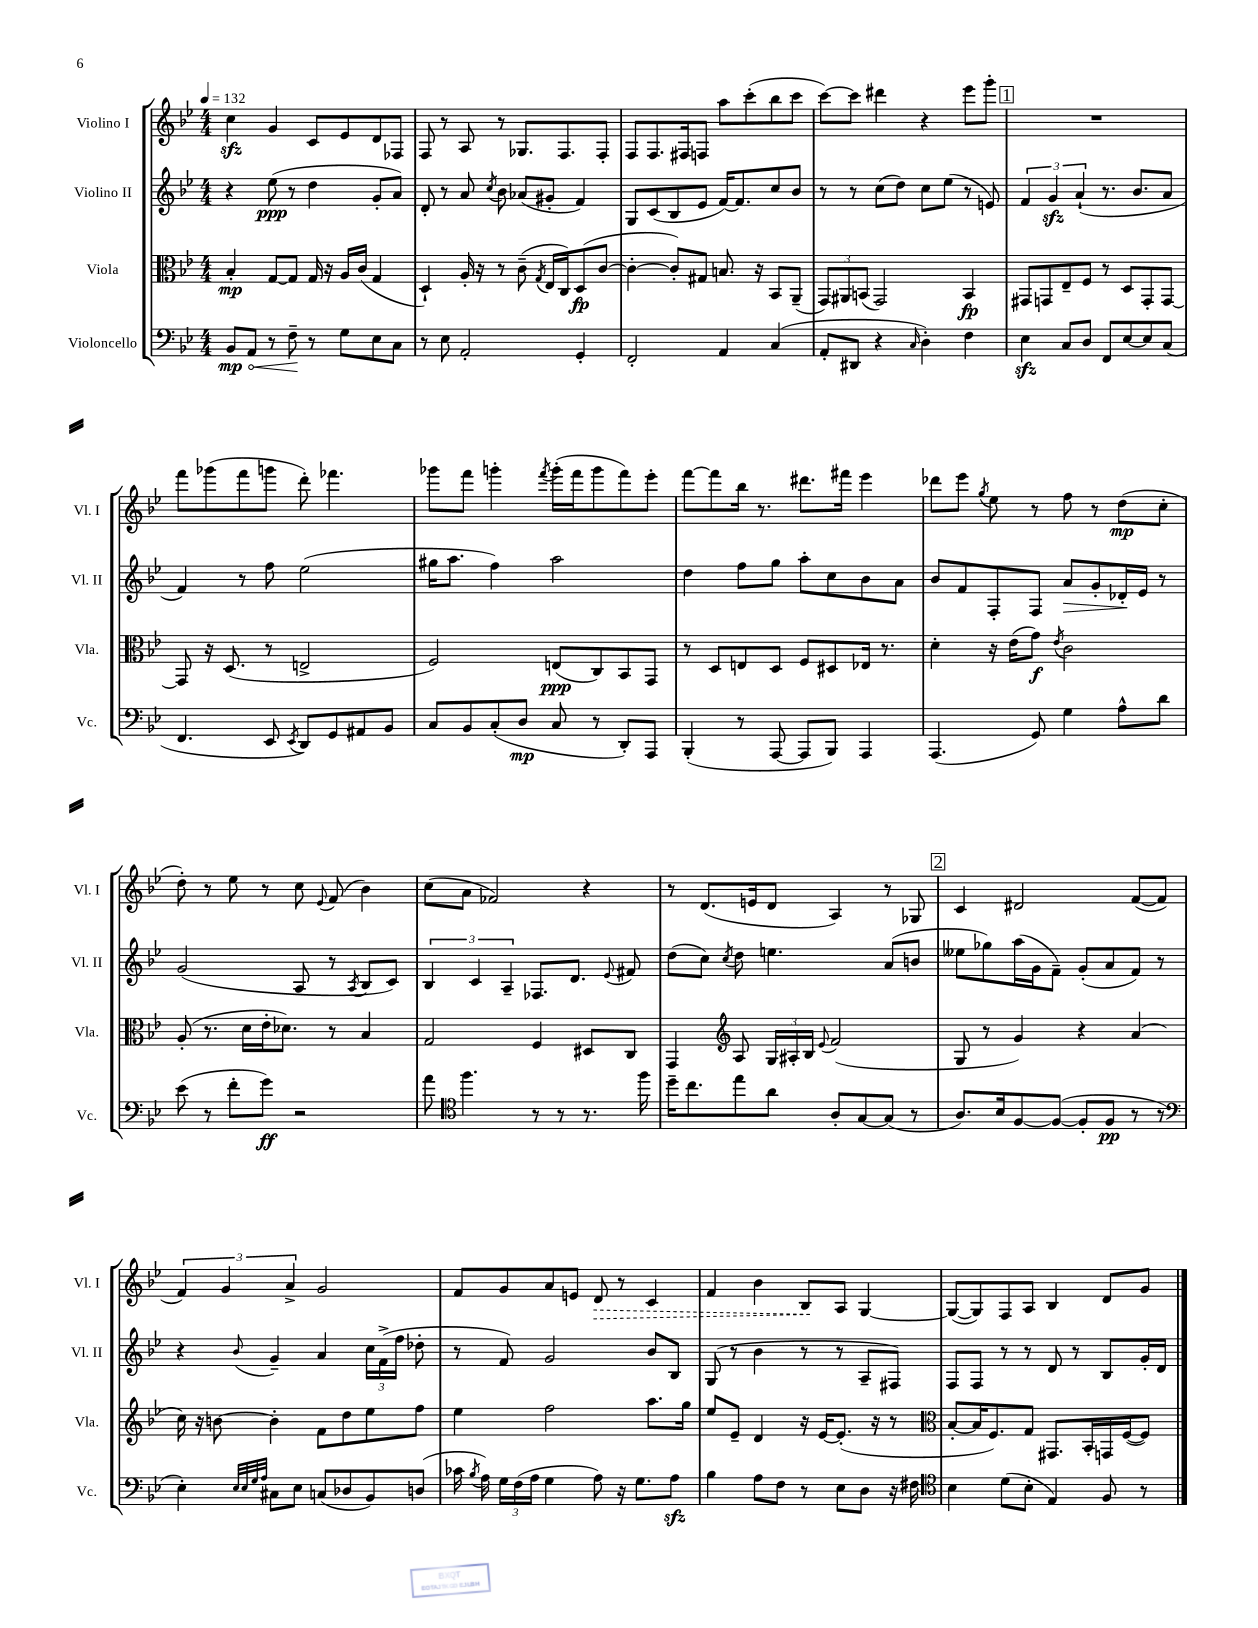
<<
\new StaffGroup <<
\new Staff = "s0" \with { instrumentName = "Violino I" shortInstrumentName = "Vl. I" } {
    \clef treble \key bes \major \numericTimeSignature \time 4/4 \tempo 4 = 132
    \autoBeamOff c''4\sfz g'4 c'8[ ees'8 d'8 fes8] |
    f8 r8 a8 r8 ges8.[ f8. f8]-. |
    f8[ f8. fis16 f8] a''8[ c'''8-.( bes''8 c'''8] |
    c'''8[~) c'''8] dis'''4 r4 ees'''8[ g'''8]-. |
    \mark \markup { \box "1" } R1 |
    f'''8[ ges'''8( f'''8 g'''8] d'''8-.) fes'''4. |
    ges'''8[ f'''8] g'''4-. \acciaccatura { f'''8 } g'''16[-.( f'''16 g'''8 f'''8) ees'''8]-. |
    f'''8[~ f'''8 bes''16] r8. dis'''8.[ fis'''16] ees'''4 |
    des'''8[ ees'''8] \acciaccatura { g''8 } ees''8 r8 f''8 r8 d''8[\mp( c''8]-. |
    d''8-.) r8 ees''8 r8 c''8 \appoggiatura { ees'8 } f'8( bes'4) |
    c''8[( a'8] fes'2) r4 |
    r8 d'8.[( e'16 d'8] a4) r8 ges8 |
    \mark \markup { \box "2" } c'4 dis'2 f'8[~( f'8] |
    \tuplet 3/2 { f'4) g'4 a'4-> } g'2 |
    f'8[ g'8 a'8 e'8] \once \override Hairpin.style = #'dashed-line d'8\> r8 c'4 |
    f'4 bes'4 bes8[\! a8] g4~ |
    g8[~( g8) f8 a8] bes4 d'8[ g'8] \bar "|." |
}
\new Staff = "s1" \with { instrumentName = "Violino II" shortInstrumentName = "Vl. II" } {
    \clef treble \key bes \major \numericTimeSignature \time 4/4
    \autoBeamOff r4 ees''8\ppp( r8 d''4 g'8[-. a'8]) |
    d'8-. r8 a'8 \acciaccatura { c''8 } bes'8 aes'8[( gis'8]-. f'4) |
    g8[ c'8( bes8 ees'8] f'16[~) f'8. c''8 bes'8] |
    r8 r8 c''8[( d''8]) c''8[ ees''8]( r8 e'8) |
    \mark \markup { \box "1" } \tuplet 3/2 { f'4 g'4\sfz a'4-!( } r8. bes'8.[ a'8] |
    f'4) r8 f''8 ees''2( |
    gis''16[ a''8.] f''4) a''2 |
    d''4 f''8[ g''8] a''8[-. c''8 bes'8 a'8] |
    bes'8[ f'8 f8-. f8] a'8[\> g'8-. des'16-.\! ees'16] r8 |
    g'2( a8 r8 \acciaccatura { a8 } bes8[ c'8]) |
    \tuplet 3/2 { bes4 c'4 a4-- } fes8.[ d'8.] \appoggiatura { ees'8 } fis'8 |
    d''8[( c''8]) \acciaccatura { c''8 } d''8 e''4. a'8[( b'8] |
    \mark \markup { \box "2" } eeses''8[ ges''8) a''16( g'16 f'8]--) g'8[-.( a'8 f'8]) r8 |
    r4 \appoggiatura { bes'8 } g'4-- a'4 \tuplet 3/2 { c''16[ f'16->( f''16] } des''8-. |
    r8 f'8) g'2 bes'8[ bes8] |
    g8( r8 bes'4 r8 r8 a8[-- fis8]) |
    f8[ f8] r8 r8 d'8 r8 bes8[ g'16-. d'16] \bar "|." |
}
\new Staff = "s2" \with { instrumentName = "Viola" shortInstrumentName = "Vla." } {
    \clef alto \key bes \major \numericTimeSignature \time 4/4
    \autoBeamOff bes4-.\mp g8[~ g8] g16 r16 a16[ c'16]( g4 |
    d4-!) a16-. r16 r8 c'8--( \acciaccatura { g8 } ees16[ c16) d8\fp( c'8]~ |
    c'4~-. c'8[-.) gis8] b8. r16 bes,8[ a,8]--( |
    \tuplet 3/2 { g,8[) ais,8 b,8]( } g,2) b,4\fp |
    \mark \markup { \box "1" } gis,8[ g,8 ees8-- f8] r8 d8[ g,8-. g,8]~ |
    g,8 r16 d8.( r8 e2-> |
    f2) e8[\ppp( c8) bes,8 g,8] |
    r8 d8[ e8 d8] f8[ dis8 ees16] r8. |
    d'4-. r16 ees'16[( g'8]\f) \acciaccatura { ees'8 } c'2 |
    a8-.( r8. d'16[ ees'16-. des'8.]) r8 bes4 |
    g2 f4 dis8[ c8] |
    g,4 \clef treble a8 \tuplet 3/2 { g16[ ais16-. bes16] } \appoggiatura { ees'8 } f'2( |
    \mark \markup { \box "2" } g8 r8 g'4) r4 a'4( |
    c''16) r16 b'8~ b'4-. f'8[ d''8 ees''8 f''8] |
    ees''4 f''2 a''8.[ g''16] |
    ees''8[ ees'8]-- d'4 r16 ees'16[~ ees'8.]-.( r16 r8 |
    \clef alto bes8[~-. bes16 f8.) g8] gis,8.[ bes,16-. g,16 f16~( f8]) \bar "|." |
}
\new Staff = "s3" \with { instrumentName = "Violoncello" shortInstrumentName = "Vc." } {
    \clef bass \key bes \major \numericTimeSignature \time 4/4
    \autoBeamOff \once \override Hairpin.circled-tip = ##t bes,8[\mp\< a,8] r8 f8--\! r8 g8[ ees8 c8] |
    r8 ees8 a,2-. g,4-. |
    f,2-. a,4 c4( |
    a,8[-. dis,8] r4 \grace { c16 } d4-.) f4 |
    \mark \markup { \box "1" } ees4\sfz c8[ d8] f,8[ ees8~ ees8 c8]( |
    f,4. ees,8 \acciaccatura { ees,8 } d,8[) g,8 ais,8 bes,8] |
    c8[ bes,8 c8-.( d8]\mp c8 r8 d,8[-.) a,,8] |
    bes,,4-.( r8 a,,8~ a,,8[ bes,,8]) a,,4 |
    a,,4.( g,8) g4 a8[-^ d'8] |
    ees'8( r8 f'8[-. g'8]\ff) r2 |
    a'8 \clef tenor f''4. r8 r8 r8. f''16 |
    d''16[-- c''8. ees''8 a'8] a8[-. g8~ g8]( r8 |
    \mark \markup { \box "2" } a8.[) bes16 f8~ f8]~( f8[-. f8]\pp r8 r8 |
    \clef bass ees4-.) \grace { ees32[ ees32 g32 a32] } cis8[ ees8] c8[( des8 bes,8) d8]( |
    ces'16 \acciaccatura { bes8 } a16) \tuplet 3/2 { g16[ f16( a16] } g4 a8) r16 g8.[ a8]\sfz |
    bes4 a8[ f8] r8 ees8[ d8] r16 fis16 |
    \clef tenor bes4 d'8[( bes8]-. ees4) f8 r8 \bar "|." |
}
>>
>>
\layout { \context { \Score \remove "Bar_number_engraver" } }
